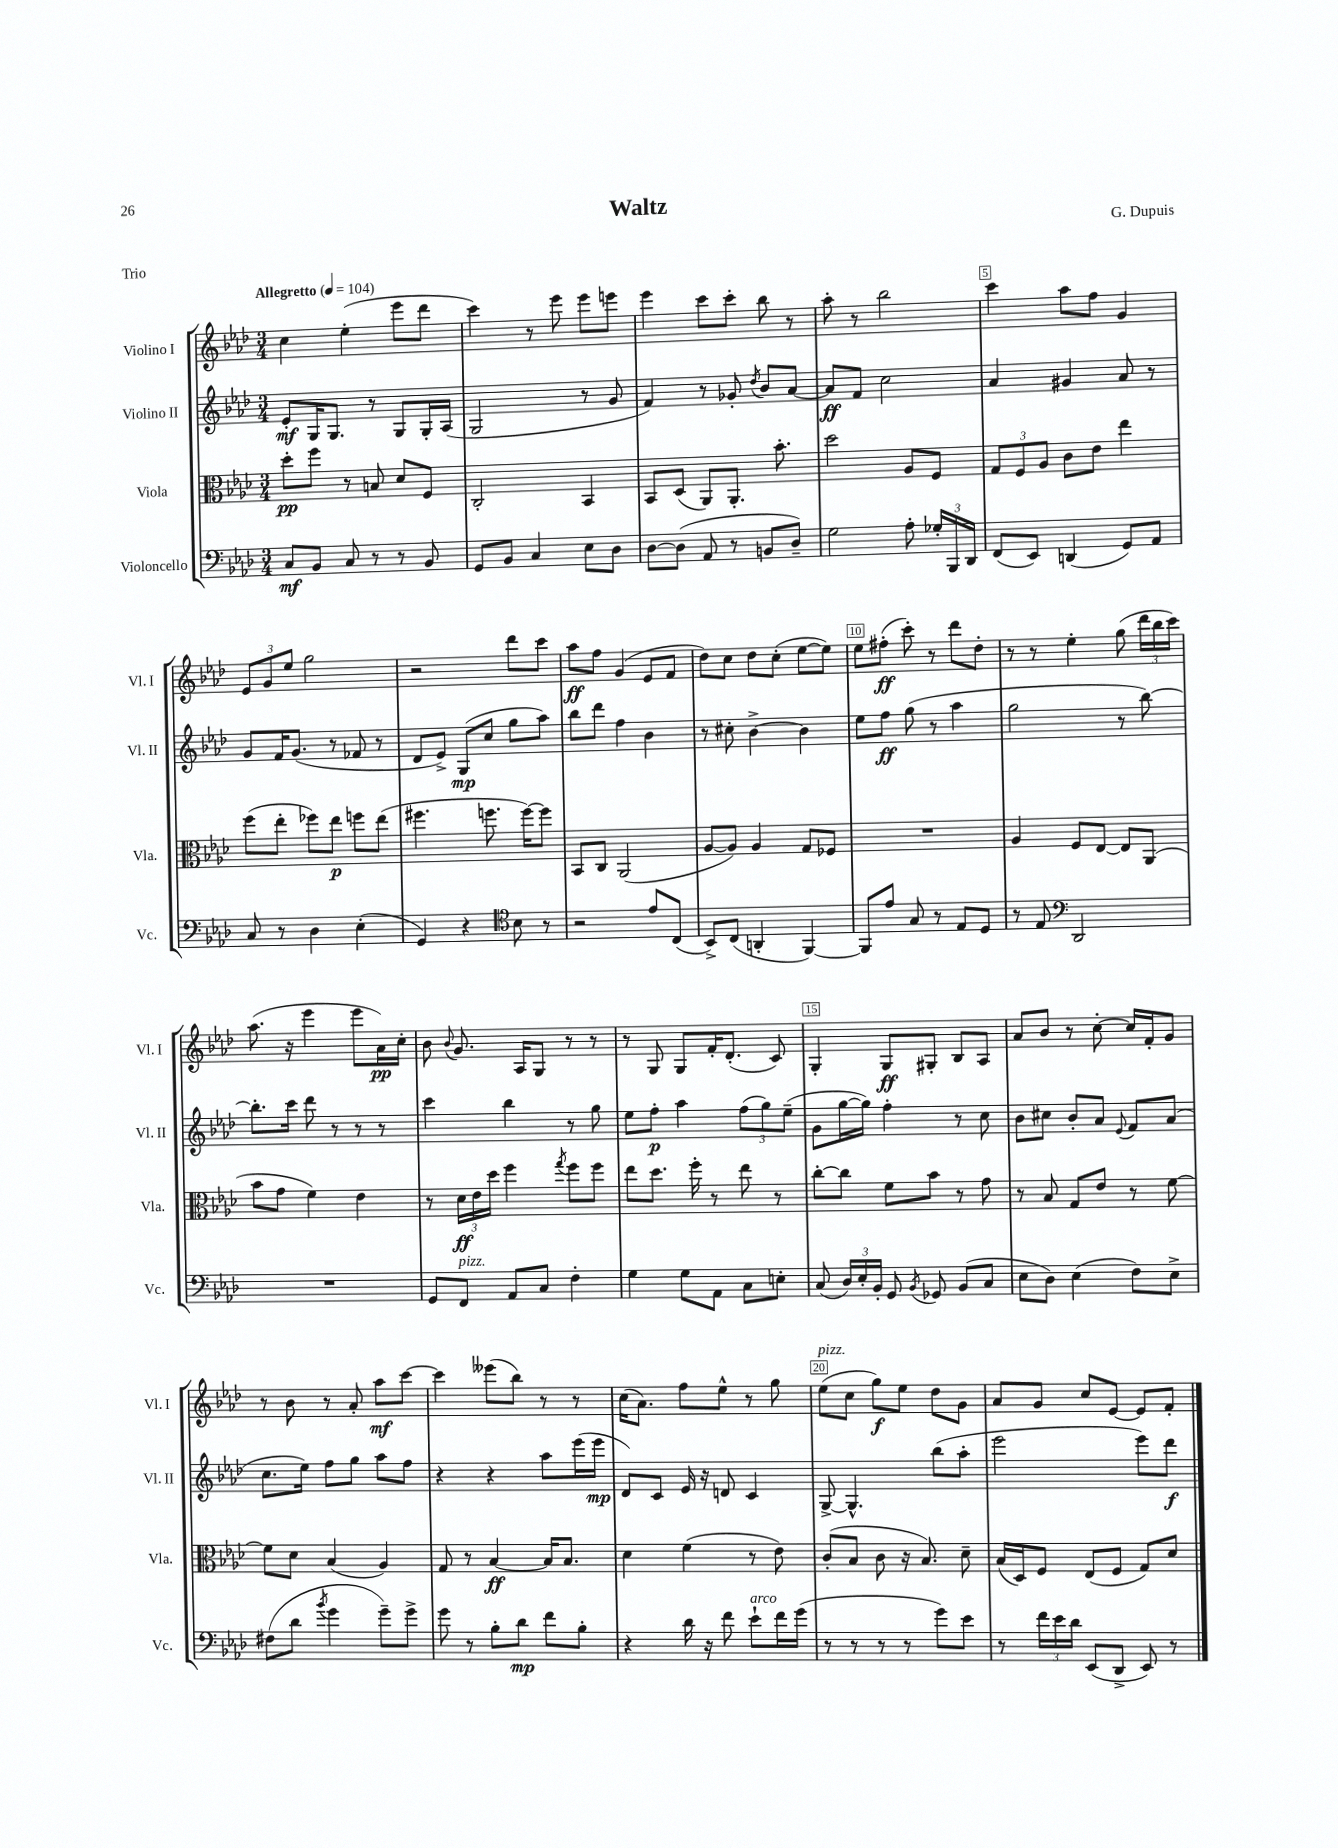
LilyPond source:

\header { title = "Waltz" composer = "G. Dupuis" piece = "Trio" }
<<
\new StaffGroup <<
\new Staff = "s0" \with { instrumentName = "Violino I" shortInstrumentName = "Vl. I" } {
    \clef treble \key aes \major \numericTimeSignature \time 3/4 \tempo "Allegretto" 4 = 104
    \autoBeamOff c''4 ees''4-.( ees'''8[ des'''8] |
    c'''4) r8 ees'''8 ees'''8[ e'''8] |
    ees'''4 c'''8[ c'''8]-. bes''8 r8 |
    aes''8-. r8 bes''2 |
    c'''4 aes''8[ f''8] g'4 |
    \tuplet 3/2 { ees'8[ g'8 ees''8] } g''2 |
    r2 des'''8[ c'''8] |
    aes''8[\ff f''8] g'4( ees'8[ f'8] |
    des''8[) c''8] des''8[ c''8]-.( ees''8[~ ees''8]) |
    ees''8[ fis''8]-.\ff( c'''8-.) r8 des'''8[ des''8]-. |
    r8 r8 ees''4-. g''8( \tuplet 3/2 { des'''16[ bes''16 c'''16]) } |
    aes''8.( r16 ees'''4 ees'''8[ aes'16\pp) c''16]-. |
    bes'8 \appoggiatura { bes'8 } g'8. aes16[ g8] r8 r8 |
    r8 g8 g8[ f'16-. des'8.]-.( c'8) |
    g4-. g8[\ff gis8]-. bes8[ aes8] |
    aes'8[ bes'8] r8 c''8~-. c''16[ f'16-. g'8] |
    r8 bes'8 r8 aes'8-. aes''8[\mf c'''8]~ |
    c'''4 eeses'''8[( bes''8]) r8 r8 |
    c''16[( aes'8.]) f''8[ ees''8]-^ r8 g''8 |
    ees''8[^\markup { \italic "pizz." }( c''8] g''8[\f) ees''8] des''8[ g'8] |
    aes'8[ g'8] c''8[ ees'8]~ ees'8[ f'8]-. \bar "|." |
}
\new Staff = "s1" \with { instrumentName = "Violino II" shortInstrumentName = "Vl. II" } {
    \clef treble \key aes \major \numericTimeSignature \time 3/4
    \autoBeamOff ees'8[-.\mf g16 g8.] r8 g8[ g16-. aes16]( |
    g2 r8 g'8 |
    f'4) r8 ges'8-. \acciaccatura { des''8 } bes'8[ aes'8]~ |
    aes'8[\ff f'8] c''2 |
    aes'4 gis'4 aes'8 r8 |
    g'8[ f'16 g'8.]( r8 fes'8 r8 |
    des'8[ ees'8]->) g8[\mp( c''8] g''8[ aes''8]) |
    bes''8[ des'''8] f''4 bes'4 |
    r8 cis''8-. bes'4~-> bes'4 |
    ees''8[ f''8]\ff g''8( r8 aes''4 |
    g''2 r8 bes''8~) |
    bes''8.[-. c'''16] des'''8 r8 r8 r8 |
    c'''4 bes''4 r8 g''8 |
    ees''8[ f''8]-.\p aes''4 \tuplet 3/2 { f''8[( g''8) ees''8]--( } |
    g'8[ g''16~ g''16]) f''4-. r8 c''8 |
    bes'8[ cis''8] bes'8[-. aes'8] \appoggiatura { ees'8 } f'8[ aes'8]( |
    c''8.[ ees''16]) f''8[ g''8] aes''8[ f''8] |
    r4 r4 aes''8[ ees'''16( ees'''16]\mp |
    des'8[) c'8] ees'16 r16 d'8 c'4 |
    g8~-> g4.-^ bes''8[( aes''8]-. |
    ees'''2 ees'''8[) des'''8]\f \bar "|." |
}
\new Staff = "s2" \with { instrumentName = "Viola" shortInstrumentName = "Vla." } {
    \clef alto \key aes \major \numericTimeSignature \time 3/4
    \autoBeamOff des''8[-.\pp f''8] r8 b8 des'8[ f8] |
    c2-. bes,4 |
    bes,8[ des8]( aes,8[) aes,8.]-. bes'8.-. |
    des''2 aes8[ f8] |
    \tuplet 3/2 { g8[ f8 aes8] } c'8[ ees'8] ees''4 |
    f''8[( ees''8]-. fes''8[) ees''8]\p f''8[ ees''8]( |
    fis''4. f''8. f''16[~) f''8] |
    bes,8[ c8] aes,2( |
    aes8[~ aes8]) aes4 g8[ fes8] |
    R2. |
    aes4 f8[ ees8]~ ees8[ aes,8]( |
    bes'8[ g'8] f'4) ees'4 |
    r8 \tuplet 3/2 { des'16[\ff ees'16 des''16] } f''4 \acciaccatura { g''8 } f''8[ f''8] |
    ees''8[ des''8.] f''16-. r8 ees''8 r8 |
    c''8[~-. c''8] f'8[ bes'8] r8 g'8 |
    r8 bes8 g8[ ees'8] r8 f'8~ |
    f'8[ des'8] bes4( aes4) |
    g8 r8 bes4~\ff bes16[ bes8.] |
    des'4 f'4( r8 ees'8) |
    c'8[-.( bes8] c'8 r16 bes8.) des'8-- |
    bes16[( des16) f8] ees8[( f8] g8[) des'8] \bar "|." |
}
\new Staff = "s3" \with { instrumentName = "Violoncello" shortInstrumentName = "Vc." } {
    \clef bass \key aes \major \numericTimeSignature \time 3/4
    \autoBeamOff c8[\mf bes,8] c8 r8 r8 bes,8 |
    g,8[ bes,8] c4 ees8[ des8] |
    des8[~ des8]( aes,8 r8 b,8[ des8]--) |
    g2 aes8-. \tuplet 3/2 { ges16[-. bes,,16 des,16] } |
    f,8[( ees,8]) d,4( g,8[) aes,8] |
    c8 r8 des4 ees4-.( |
    g,4) r4 \clef tenor bes8 r8 |
    r2 ees'8[ c8]( |
    bes,8[->) c8]( a,4-. f,4~) |
    f,8[ ees'8] g8 r8 ees8[ des8] |
    r8 ees8 \clef bass des,2 |
    R2. |
    g,8[ f,8]^\markup { \italic "pizz." } aes,8[ c8] f4-. |
    g4 g8[ aes,8] c8[ e8]-. |
    c8( \tuplet 3/2 { des16[) ees16-. bes,16]-. } g,8 \acciaccatura { bes,8 } ges,8 bes,8[( c8] |
    ees8[ des8]) ees4( f8[) ees8]-> |
    fis8[( des'8] \acciaccatura { bes'8 } g'4 g'8[--) g'8]-> |
    g'8 r8 bes8[-. des'8]\mp f'8[ bes8]-. |
    r4 des'16 r16 f'8 ees'8[-!^\markup { \italic "arco" } f'16 g'16]( |
    r8 r8 r8 r8 g'8[) ees'8] |
    r8 \tuplet 3/2 { f'16[ ees'16 des'16] } ees,8[( des,8]-> ees,8) r8 \bar "|." |
}
>>
>>
\layout { \context { \Score \override BarNumber.break-visibility = ##(#f #t #t) barNumberVisibility = #(every-nth-bar-number-visible 5) \override BarNumber.stencil = #(make-stencil-boxer 0.1 0.3 ly:text-interface::print) } }
